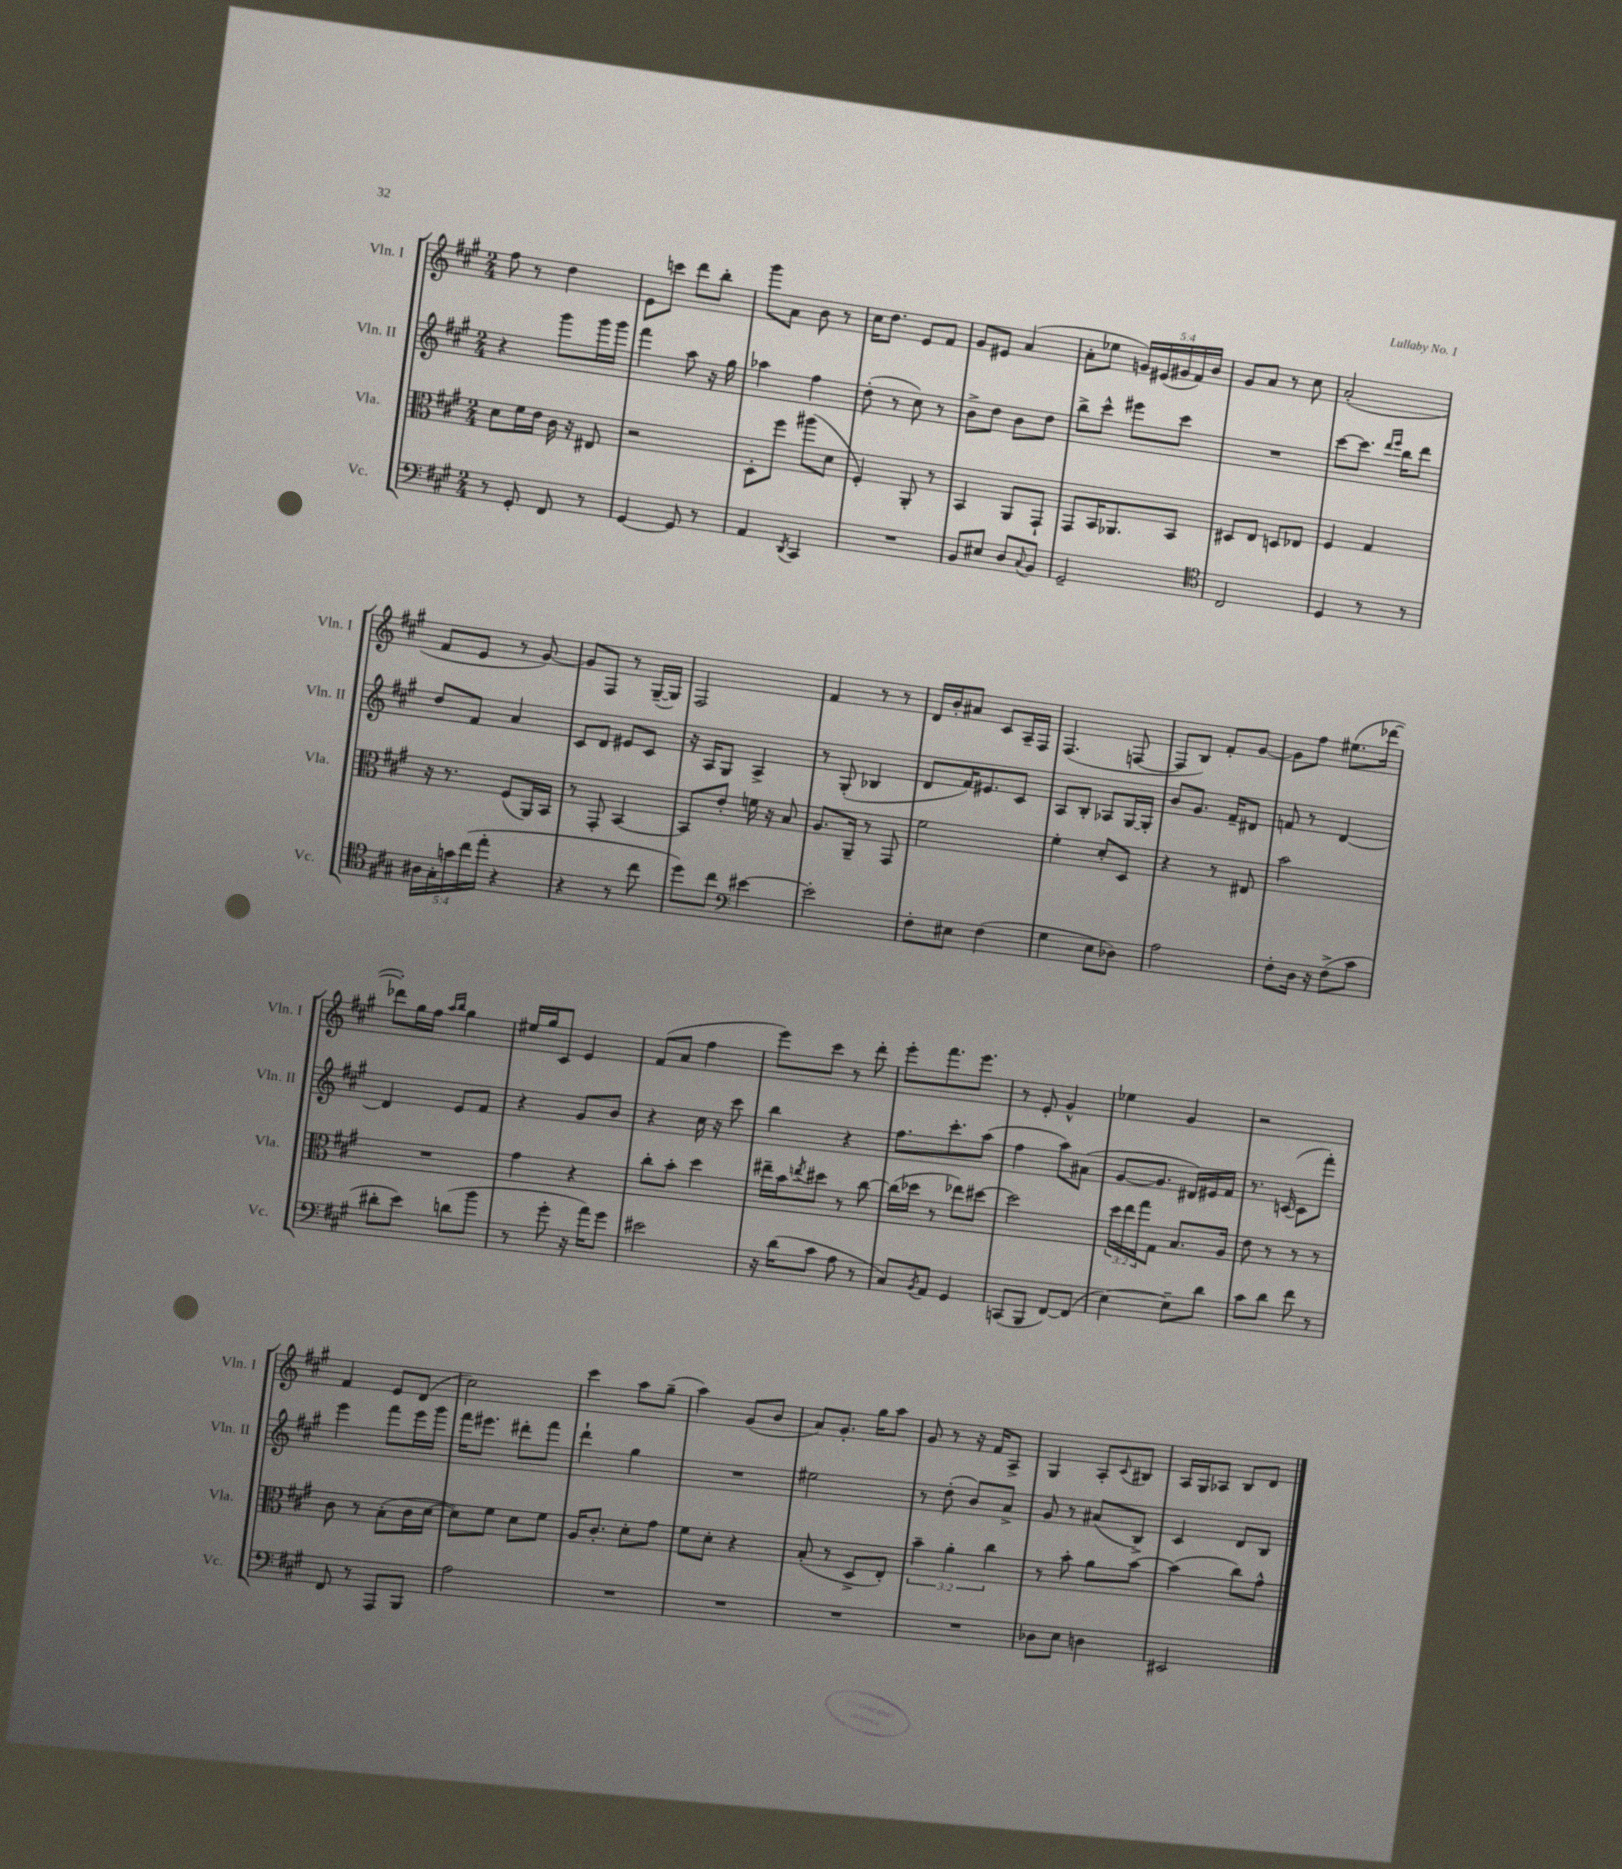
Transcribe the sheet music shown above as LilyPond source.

<<
\new StaffGroup <<
\new Staff = "s0" \with { instrumentName = "Vln. I" shortInstrumentName = "Vln. I" } {
    \clef treble \key a \major \numericTimeSignature \time 2/4 \override Staff.TupletNumber.text = #tuplet-number::calc-fraction-text
    fis''8 r8 d''4 |
    e'8 c'''8 d'''8 b''8-. |
    gis'''8 a'8 b'8 r8 |
    cis''16 d''8. e'8 fis'8 |
    gis'8 eis'8 a'4( |
    a'8-. ees''8 \tuplet 5/4 { g'16) eis'16( gis'16 fis'16) b'16 } |
    gis'8 a'8 r8 cis''8 |
    a'2-.( |
    fis'8 e'8 r8 gis'8~) |
    gis'8 fis8 r8 gis16~--( gis16) |
    fis2 |
    fis'4 r8 r8 |
    d'16 b'16-. ais'8 cis'8 a16-- fis16 |
    fis4.( f8~ |
    f8 b8) fis'8-. gis'8~ |
    gis'8 fis''8 eis''8.( des'''16~ |
    des'''8-.) gis''16 fis''16 \grace { a''16 b''16 } gis''4 |
    eis''16 gis''16 cis'8 e'4 |
    fis'8( a'8 fis''4 |
    e'''8) cis'''8 r8 d'''8-. |
    e'''8-. fis'''8. e'''8. |
    r8 e'8-. gis'4-^ |
    ees''4 gis'4 |
    r2 |
    fis'4 e'8 d'8( |
    cis''2) |
    cis'''4 a''8 gis''8--( |
    a''4) gis'8( b'8 |
    a'8) gis'8.-. gis''16 a''8 |
    gis'8 r8 r16 fis'16 a8-> |
    gis4 a8-. \appoggiatura { cis'8 } bis8 |
    a16 gis16 aes8 b8 d'8 \bar "|." |
}
\new Staff = "s1" \with { instrumentName = "Vln. II" shortInstrumentName = "Vln. II" } {
    \clef treble \key a \major \numericTimeSignature \time 2/4
    r4 gis'''8 gis'''16 gis'''16 |
    fis'''4 a''8 r16 gis''16 |
    aes''4 fis''4 |
    d''8-.( r8 cis''8) r8 |
    b'8-> d''8 b'8 d''8 |
    b''8-> cis'''8-^ eis'''8 cis'''8 |
    R2 |
    cis'''8~ cis'''8. \grace { d'''16 e'''16 } b''16 d'''8 |
    d''8 fis'8 a'4 |
    cis'8 d'8 eis'8 cis'8 |
    r16 a16 gis8 a4-> |
    r8 gis8-.( bes4 |
    d'8 fis'16) eis'8. cis'8 |
    a8 b8-. aes8 gis16~ gis16-. |
    b'8 gis'8. fis'16-- dis'8 |
    f'8 r8 d'4~ |
    d'4 e'8 fis'8 |
    r4 gis'8 b'8 |
    r4 cis''16 r16 cis'''8 |
    b''4 r4 |
    fis''8. cis'''8.-. a''8( |
    fis''4 a''8) ais'8( |
    gis'8~ gis'8. dis'16) eis'16 fis'16 |
    r8. c'16~( c'8 fis'''8-.) |
    e'''4 fis'''8 e'''16 gis'''16 |
    fis'''16 eis'''8. dis'''8-. fis'''8 |
    d'''4-! gis''4 |
    R2 |
    eis''2 |
    r8 d''8-.( b'8) a'8-> |
    gis'8 r8 ais'8( b8->) |
    cis'4 d'8 b8 \bar "|." |
}
\new Staff = "s2" \with { instrumentName = "Vla." shortInstrumentName = "Vla." } {
    \clef alto \key a \major \numericTimeSignature \time 2/4 \override Staff.TupletNumber.text = #tuplet-number::calc-fraction-text
    d'8 fis'16 e'16 cis'16 r16 eis8 |
    r2 |
    d8-. fis''8 ais''8( d'8 |
    fis4-.) a,8-. r8 |
    b,4 a,8 gis,8-! |
    gis,8 b,16 aes,8. b,8 |
    dis8 e8 d8 ees8 |
    fis4 gis4 |
    r16 r8. fis8( a,16) b,16 |
    r8 gis,8-. b,4~ |
    b,8 e'8-. f'16 r16 b8 |
    a8. a,16-- r8 gis,8 |
    fis'2 |
    fis'4-. d'8-. d8 |
    r4 r8 eis8 |
    b'2 |
    R2 |
    gis'4 r4 |
    cis''8-. b'8-. d''4 |
    eis''16-- b'16 \acciaccatura { e''8 } dis''8 r8 cis''8~ |
    cis''16( des''16 r8 ees''8) dis''8~ |
    dis''2 |
    \tuplet 3/2 { d''16 e''16 gis''16 } gis8 b8. a16 |
    e'8 r8 r8 r8 |
    cis'8 r8 b8-.( cis'16 d'16~ |
    d'8) fis'8 d'8 fis'8 |
    a16 cis'8.-. d'8-. gis'8 |
    fis'8 d'8-. r4 |
    b8-.( r8 d8-> e8-.) |
    \tuplet 3/2 { b'4-- a'4-. cis''4 } |
    r8 b'8-. a'8 b'8~ |
    b'4( cis''8) gis'8-^ \bar "|." |
}
\new Staff = "s3" \with { instrumentName = "Vc." shortInstrumentName = "Vc." } {
    \clef bass \key a \major \numericTimeSignature \time 2/4 \override Staff.TupletNumber.text = #tuplet-number::calc-fraction-text
    r8 gis,8-. fis,8 r8 |
    gis,4~ gis,8 r8 |
    a,4 \acciaccatura { d,8 } cis,4 |
    R2 |
    b,8 eis8 d8 \appoggiatura { cis8 } b,8 |
    gis,2-- |
    \clef tenor cis2 |
    d4 r8 r8 |
    \tuplet 5/4 { ais16 gis16-. g'16 cis''16( e''16-. } r4 |
    r4 r8 cis''8 |
    d''8) cis''8 \clef bass eis'4~ |
    eis'2-. |
    fis8-. eis8 fis4( |
    gis4 e8 des8) |
    a2 |
    fis8-. d16 r16 fis8->( cis'8 |
    dis'8-. e'8) d'8( b'8 |
    r8 gis'8-. r16 a'16) gis'8 |
    eis'2 |
    r16 d'16( cis'8 a8 r8 |
    cis8) \acciaccatura { b,8 } a,8 gis,4 |
    c,8( b,,8 fis,8~) fis,8( |
    e4~) e8-- d'8 |
    cis'8 d'8 fis'8 r8 |
    fis,8 r8 a,,8 b,,8 |
    a2 |
    R2 |
    R2 |
    R2 |
    R2 |
    des8 e8 d4 |
    eis,2 \bar "|." |
}
>>
>>
\layout { \context { \Score \remove "Bar_number_engraver" } }
